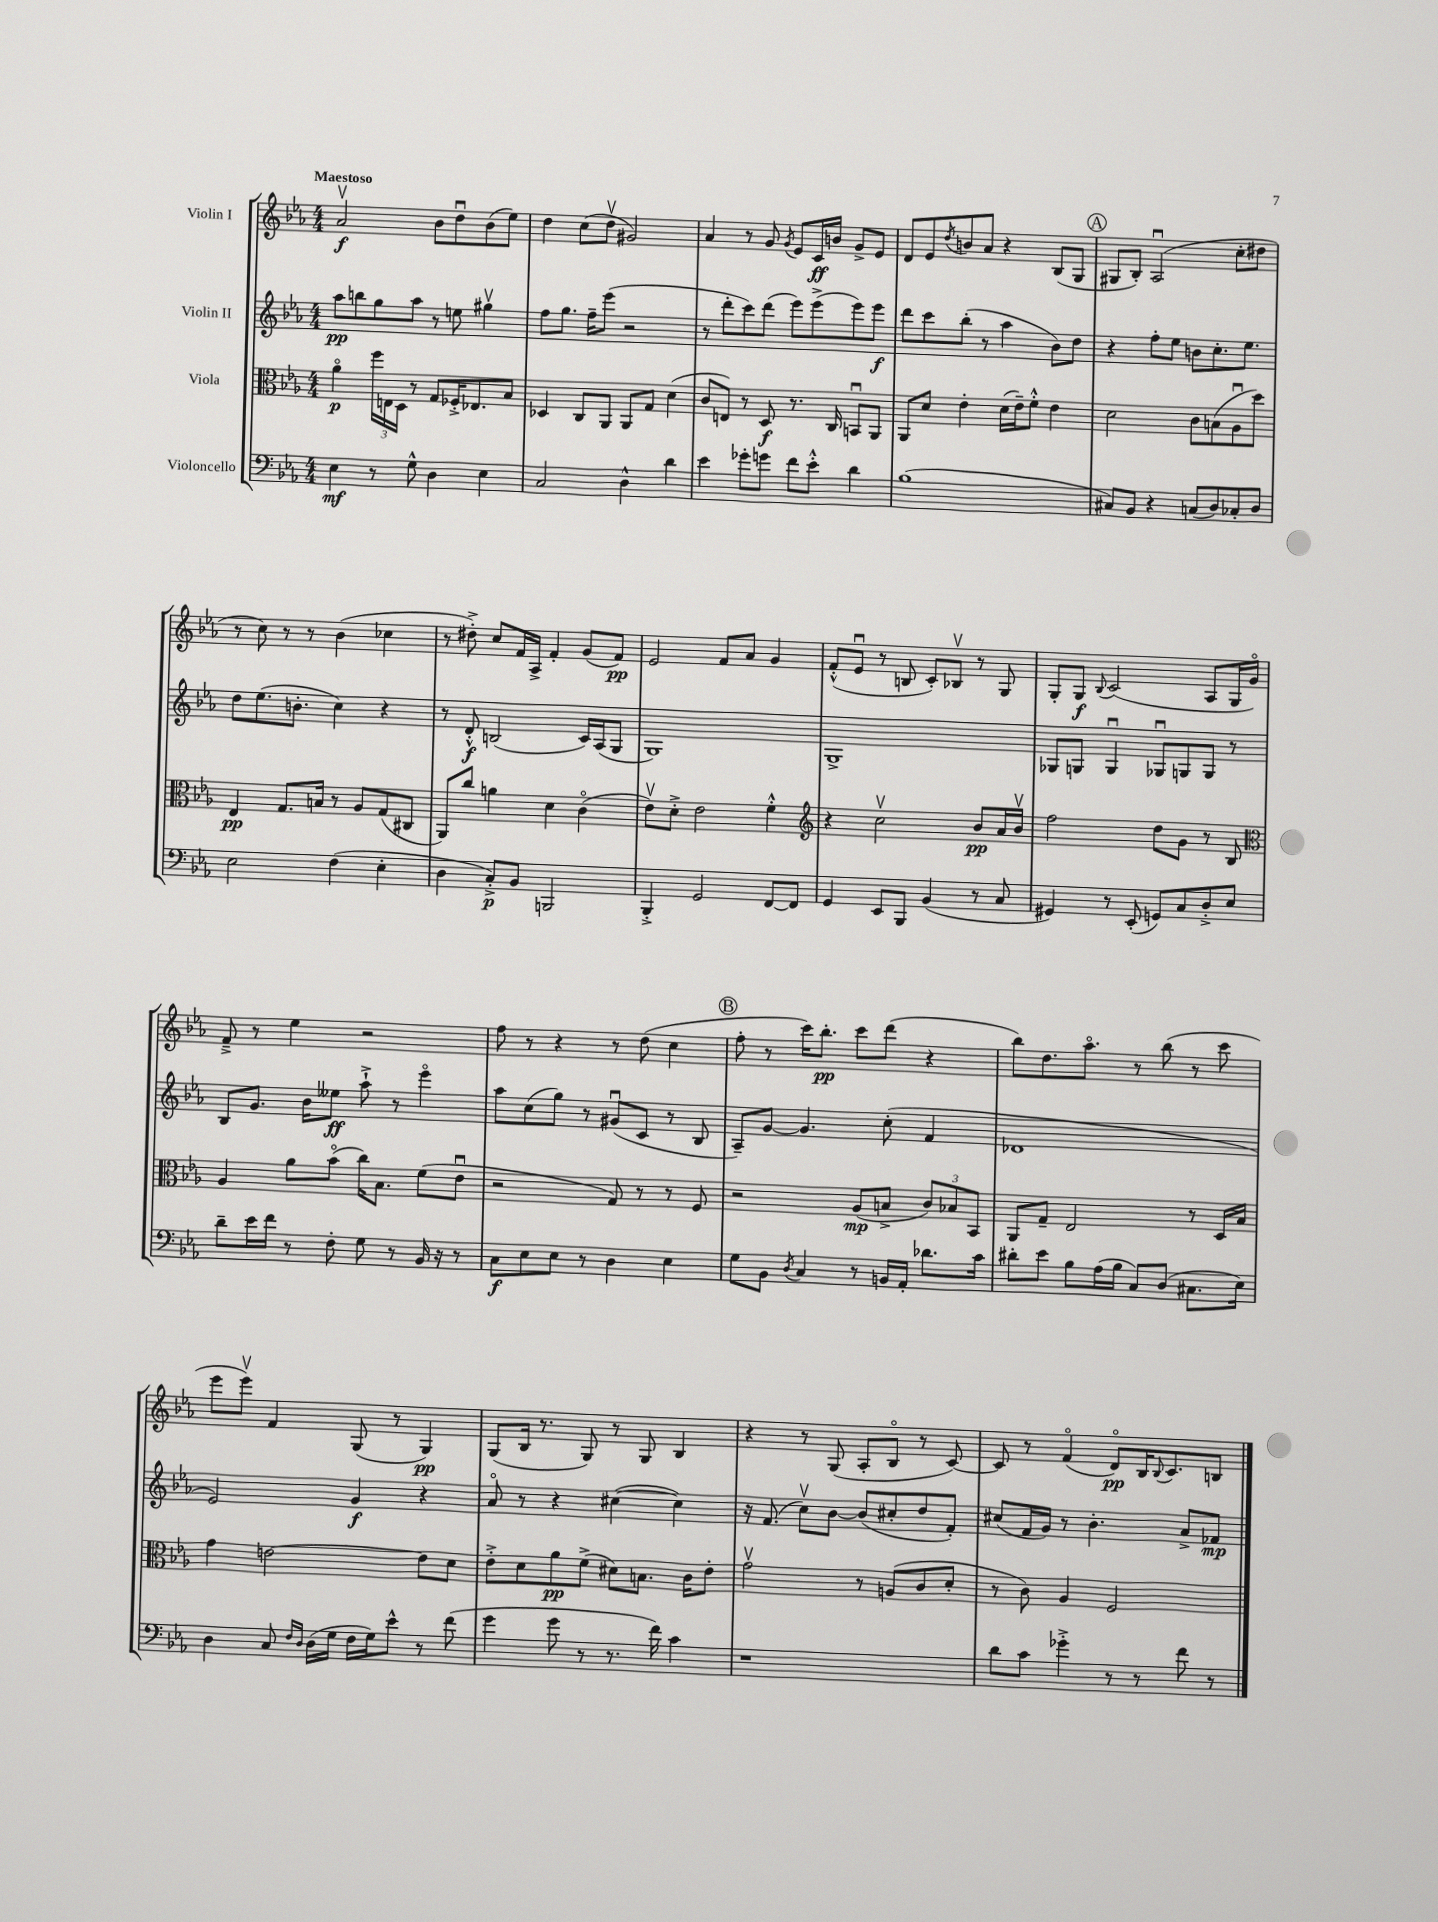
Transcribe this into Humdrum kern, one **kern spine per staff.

**kern	**dynam	**kern	**dynam	**kern	**dynam	**kern	**dynam
*part4	*part4	*part3	*part3	*part2	*part2	*part1	*part1
*staff4	*staff4	*staff3	*staff3	*staff2	*staff2	*staff1	*staff1
*I"Violoncello	*	*I"Viola	*	*I"Violin II	*	*I"Violin I	*
*clefF4	*	*clefC3	*	*clefG2	*	*clefG2	*
*k[b-e-a-]	*	*k[b-e-a-]	*	*k[b-e-a-]	*	*k[b-e-a-]	*
*M4/4	*	*M4/4	*	*M4/4	*	*M4/4	*
=1	=1	=1	=1	=1	=1	=1	=1
!	!	!	!	!	!	!LO:TX:a:B:t=Maestoso	!
4E-\	mf	4a-\	p	8aa-\L	pp	2a-v/	f
.	.	.	.	8bbn\	.	.	.
8r	.	24ff\LL	.	8gg\	.	.	.
.	.	24En\	.	.	.	.	.
.	.	24D\JJ	.	.	.	.	.
8G^^\	.	8r	.	8aa-\J	.	.	.
4D\	.	8G/L	.	8r	.	8b-\L	.
.	.	16F-X'^/K	.	8een\	.	8ddu\	.
.	.	8.E-X/	.	.	.	.	.
4E-\	.	.	.	4gg#Xv\	.	(8b-\	.
.	.	8B-/J	.	.	.	8ee-\J)	.
=2	=2	=2	=2	=2	=2	=2	=2
2C/	.	4D-X/	.	8ff\L	.	4dd\	.
.	.	.	.	8.gg\J	.	.	.
.	.	8C/L	.	.	.	(8cc\L	.
.	.	.	.	16ff~\KL	.	.	.
.	.	8AA-/J	.	(8eee-\J	.	8ddv\J	.
4D^^\	.	8AA-/L	.	2r	.	2g#X/)	.
.	.	8G/J	.	.	.	.	.
4d\	.	(4d\	.	.	.	.	.
=3	=3	=3	=3	=3	=3	=3	=3
4e-\	.	8c/L	.	8r	.	4a-/	.
.	.	8En/J)	.	8ddd'\L	.	.	.
8g-X'\L	.	8r	.	8ccc\)	.	8r	.
8gn\J	.	8D/	f	(8ddd\J	.	8g/	.
.	.	.	.	.	.	8qg/	.
8f\L	.	8.r	.	8eee-\L)	.	8e-/L	.
8e-'^^\J	.	.	.	(8eee-^\	.	16c/L	ff
.	.	16C/	.	.	.	16bn/JJ	.
4d\	.	8BBnu/L	.	8eee-\)	.	8g^/L	.
.	.	8AA-/J	.	8eee-\J	f	8e-/J	.
=4	=4	=4	=4	=4	=4	=4	=4
(1B-	.	8AA-/L	.	8ddd\L	.	8d/L	.
.	.	8d/J	.	8ccc\	.	8e-/	.
.	.	.	.	.	.	8qdd/	.
.	.	4e-'\	.	(8bb-'\J	.	8bn/	.
.	.	.	.	8r	.	8a-/J	.
.	.	(16d\LL	.	4aa-\	.	4r	.
.	.	16e-~\J)	.	.	.	.	.
.	.	8f'^^\J	.	.	.	.	.
.	.	4e-\	.	8b-\L)	.	(8B-/L	.
.	.	.	.	8dd\J	.	8G/J	.
!!LO:REH:place=s1:t=A
=5	=5	=5	=5	=5	=5	=5	=5
8C#X/L)	.	2d\	.	4r	.	8G#X/L	.
8BB-/J	.	.	.	.	.	8B-'/J)	.
4r	.	.	.	8ff'\L	.	(2A-u/	.
.	.	.	.	8ee-\J	.	.	.
(8Cn/L	.	8c\L	.	8bn\L	.	.	.
8D/)	.	(8Bn\	.	8.cc'\	.	.	.
8C-X'/	.	8A-u\	.	.	.	8cc'\L	.
.	.	.	.	8.ee-\J	.	.	.
8D/J	.	8dd\J)	.	.	.	8dd#X\J	.
!!LO:LB:g=z
=6	=6	=6	=6	=6	=6	=6	=6
2E-\	.	4E-/	pp	8dd\L	.	8r	.
.	.	.	.	(8.ee-\	.	8cc\)	.
.	.	8.G/L	.	.	.	8r	.
.	.	.	.	8.bn'\J	.	.	.
.	.	.	.	.	.	8r	.
.	.	16Bn/Jk	.	.	.	.	.
(4F\	.	8r	.	4cc\)	.	(4b-\	.
.	.	8A-/L	.	.	.	.	.
4E-'\	.	(8G/	.	4r	.	4cc-X\	.
.	.	8C#X/J	.	.	.	.	.
=7	=7	=7	=7	=7	=7	=7	=7
4D\	.	8AA-/L)	.	8r	.	8r	.
.	.	8cc/J	.	8d'^^/	f	8dd#X'^\)	.
8C'^/L)	p	4an\	.	(2Bn/	.	8cc/L	.
8BB-/J	.	.	.	.	.	16f/L	.
.	.	.	.	.	.	16A-^/JJ	.
2BBBn/	.	4d\	.	.	.	4f'/	.
.	.	(4c\	.	16c/LL)	.	(8g/L	.
.	.	.	.	(16A-/J	.	.	.
.	.	.	.	8G/J	.	8f/J)	pp
=8	=8	=8	=8	=8	=8	=8	=8
4BBB-'^/	.	8e-v\L)	.	1G)	.	2e-/	.
.	.	8d'^\J	.	.	.	.	.
2GG/	.	2e-\	.	.	.	.	.
.	.	.	.	.	.	8f/L	.
.	.	.	.	.	.	8a-/J	.
[8FF/L	.	4f'^^\	.	.	.	4g/	.
8FF/J]	.	.	.	.	.	.	.
=9	=9	=9	=9	=9	=9	=9	=9
*	*	*clefG2	*	*	*	*	*
4GG/	.	4r	.	1G^	.	(8f'^^/L	.
.	.	.	.	.	.	8e-u/J	.
8EE-/L	.	2ccv\	.	.	.	8r	.
8BBB-/J	.	.	.	.	.	8Bn/	.
(4BB-/	.	.	.	.	.	8c'/L)	.
.	.	.	.	.	.	8B-Xv/J	.
8r	.	8b-/L	pp	.	.	8r	.
8C/	.	16a-/L	.	.	.	8G/	.
.	.	16b-v/JJ	.	.	.	.	.
=10	=10	=10	=10	=10	=10	=10	=10
4GG#X/)	.	2ff\	.	8G-X/L	.	8G'/L	.
.	.	.	.	8Gn/J	.	8G/J	f
.	.	.	.	.	.	8qqB-/	.
8r	.	.	.	4Gu/	.	(2c/	.
(8EE-'/	.	.	.	.	.	.	.
8GGn/L)	.	8dd\L	.	8G-Xu/L	.	.	.
8C/	.	8g\J	.	8Gn/	.	.	.
8D'^/	.	8r	.	8G/J	.	8A-/L	.
8E-/J	.	8B-/	.	8r	.	16G/L	.
.	.	.	.	.	.	16g/JJ)	.
!!LO:LB:g=z
=11	=11	=11	=11	=11	=11	=11	=11
*	*	*clefC3	*	*	*	*	*
8d~\L	.	4A-/	.	8B-/L	.	8f~^/	.
16e-\L	.	.	.	8.g/J	.	8r	.
16f\JJ	.	.	.	.	.	.	.
8r	.	8a-\L	.	.	.	4ee-\	.
.	.	.	.	16b-\KL	.	.	.
8F'\	.	(8b-\J	.	8ee--X\J	ff	.	.
8G\	.	16cc\KL)	.	8aa-`^\	.	2r	.
.	.	8.B-\J	.	.	.	.	.
8r	.	.	.	8r	.	.	.
16BB-/	.	(8f\L	.	4eee-\	.	.	.
16r	.	.	.	.	.	.	.
8r	.	8e-u\J	.	.	.	.	.
=12	=12	=12	=12	=12	=12	=12	=12
8C\L	f	2r	.	8aa-\L	.	8ff\	.
8E-\	.	.	.	(8cc\	.	8r	.
8E-\J	.	.	.	8gg\J)	.	4r	.
8r	.	.	.	8r	.	.	.
4D\	.	8G/)	.	(8g#Xu/L	.	8r	.
.	.	8r	.	8c/J	.	(8dd\	.
4E-\	.	8r	.	8r	.	4cc\	.
.	.	8F/	.	8B-/	.	.	.
!!LO:REH:place=s1:t=B
=13	=13	=13	=13	=13	=13	=13	=13
8G\L	.	2r	.	8A-~/L)	.	8ff'\	.
8BB-\J	.	.	.	[8g/J	.	8r	.
8qD/	.	.	.	.	.	.	.
4C/	.	.	.	4.g/]	.	16ccc\KL)	.
.	.	.	.	.	.	8.bb-'\J	pp
8r	.	(8A-/L	mp	.	.	8ccc\L	.
16BBn/LL	.	8Bn^/J	.	(8cc'\	.	(8ddd\J	.
16AA-'/JJ	.	.	.	.	.	.	.
8.d-X\L	.	12c/L)	.	4f/	.	4r	.
.	.	12B-X/	.	.	.	.	.
.	.	12BB-/J	.	.	.	.	.
16c\Jk	.	.	.	.	.	.	.
=14	=14	=14	=14	=14	=14	=14	=14
8d#X'\L	.	8AA-/L	.	1d-X	.	8bb-\L)	.
8e-\J	.	8G~/J	.	.	.	8.dd\	.
8B-\L	.	2E-/	.	.	.	.	.
.	.	.	.	.	.	8.aa-\J	.
(16A-\L	.	.	.	.	.	.	.
16B-\JJ	.	.	.	.	.	.	.
8C/L)	.	.	.	.	.	8r	.
(8D/J	.	.	.	.	.	(8bb-\	.
8.C#X\L	.	8r	.	.	.	8r	.
.	.	16D/LL	.	.	.	8ccc\	.
16E-\Jk)	.	16B-/JJ	.	.	.	.	.
!!LO:LB:g=z
=15	=15	=15	=15	=15	=15	=15	=15
4D\	.	4g\	.	2e-/)	.	8eee-\L	.
.	.	.	.	.	.	8eee-v\J)	.
8C/	.	[2en\	.	.	.	4f/	.
16qqF/LL	.	.	.	.	.	.	.
16qqD/JJ	.	.	.	.	.	.	.
(16D\LL	.	.	.	.	.	.	.
16G\JJ	.	.	.	.	.	.	.
16F\LL	.	.	.	4g/	f	(8G/	.
16G\J)	.	.	.	.	.	.	.
8e-^^\J	.	.	.	.	.	8r	.
8r	.	8e\L]	.	4r	.	4G/)	pp
(8f\	.	8d\J	.	.	.	.	.
=16	=16	=16	=16	=16	=16	=16	=16
4g\	.	8e-'^\L	.	8a-/	.	(8G/L	.
.	.	8d\	.	8r	.	16B-/Jk	.
.	.	.	.	.	.	8.r	.
8g\	.	8a-\	pp	4r	.	.	.
8r	.	(8f^\J	.	.	.	8G/)	.
8.r	.	8d#X\L)	.	([4cc#X\	.	8r	.
.	.	8.Bn\J	.	.	.	8G/	.
16f\)	.	.	.	.	.	.	.
4c\	.	.	.	4cc#\])	.	4B-/	.
.	.	16c\KL	.	.	.	.	.
.	.	8e-'\J	.	.	.	.	.
=17	=17	=17	=17	=17	=17	=17	=17
1r	.	2gv\	.	16r	.	4r	.
.	.	.	.	(8.f/	.	.	.
.	.	.	.	8ccv\L)	.	8r	.
.	.	.	.	[8b-\J	.	(8G/	.
.	.	8r	.	(8b-/L]	.	8A-'/L	.
.	.	(8An/L	.	8cc#X'/	.	8B-/J	.
.	.	8c/	.	8dd/	.	8r	.
.	.	8d'/J	.	8f'/J)	.	[8c/)	.
=18	=18	=18	=18	=18	=18	=18	=18
8d\L	.	8r	.	(8cc#X/L	.	8c/]	.
8c\J	.	8c\)	.	16f/L	.	8r	.
.	.	.	.	16g/JJ)	.	.	.
4g-X'^\	.	4A-/	.	8r	.	(4f/	.
.	.	.	.	4.b-'\	.	.	.
8r	.	2F/	.	.	.	8d/L)	pp
8r	.	.	.	.	.	16B-/K	.
.	.	.	.	.	.	8qqB-/	.
.	.	.	.	.	.	8.c/	.
8f\	.	.	.	8a-^/L	.	.	.
8r	.	.	.	8f-X/J	mp	8Bn/J	.
==	==	==	==	==	==	==	==
*-	*-	*-	*-	*-	*-	*-	*-
